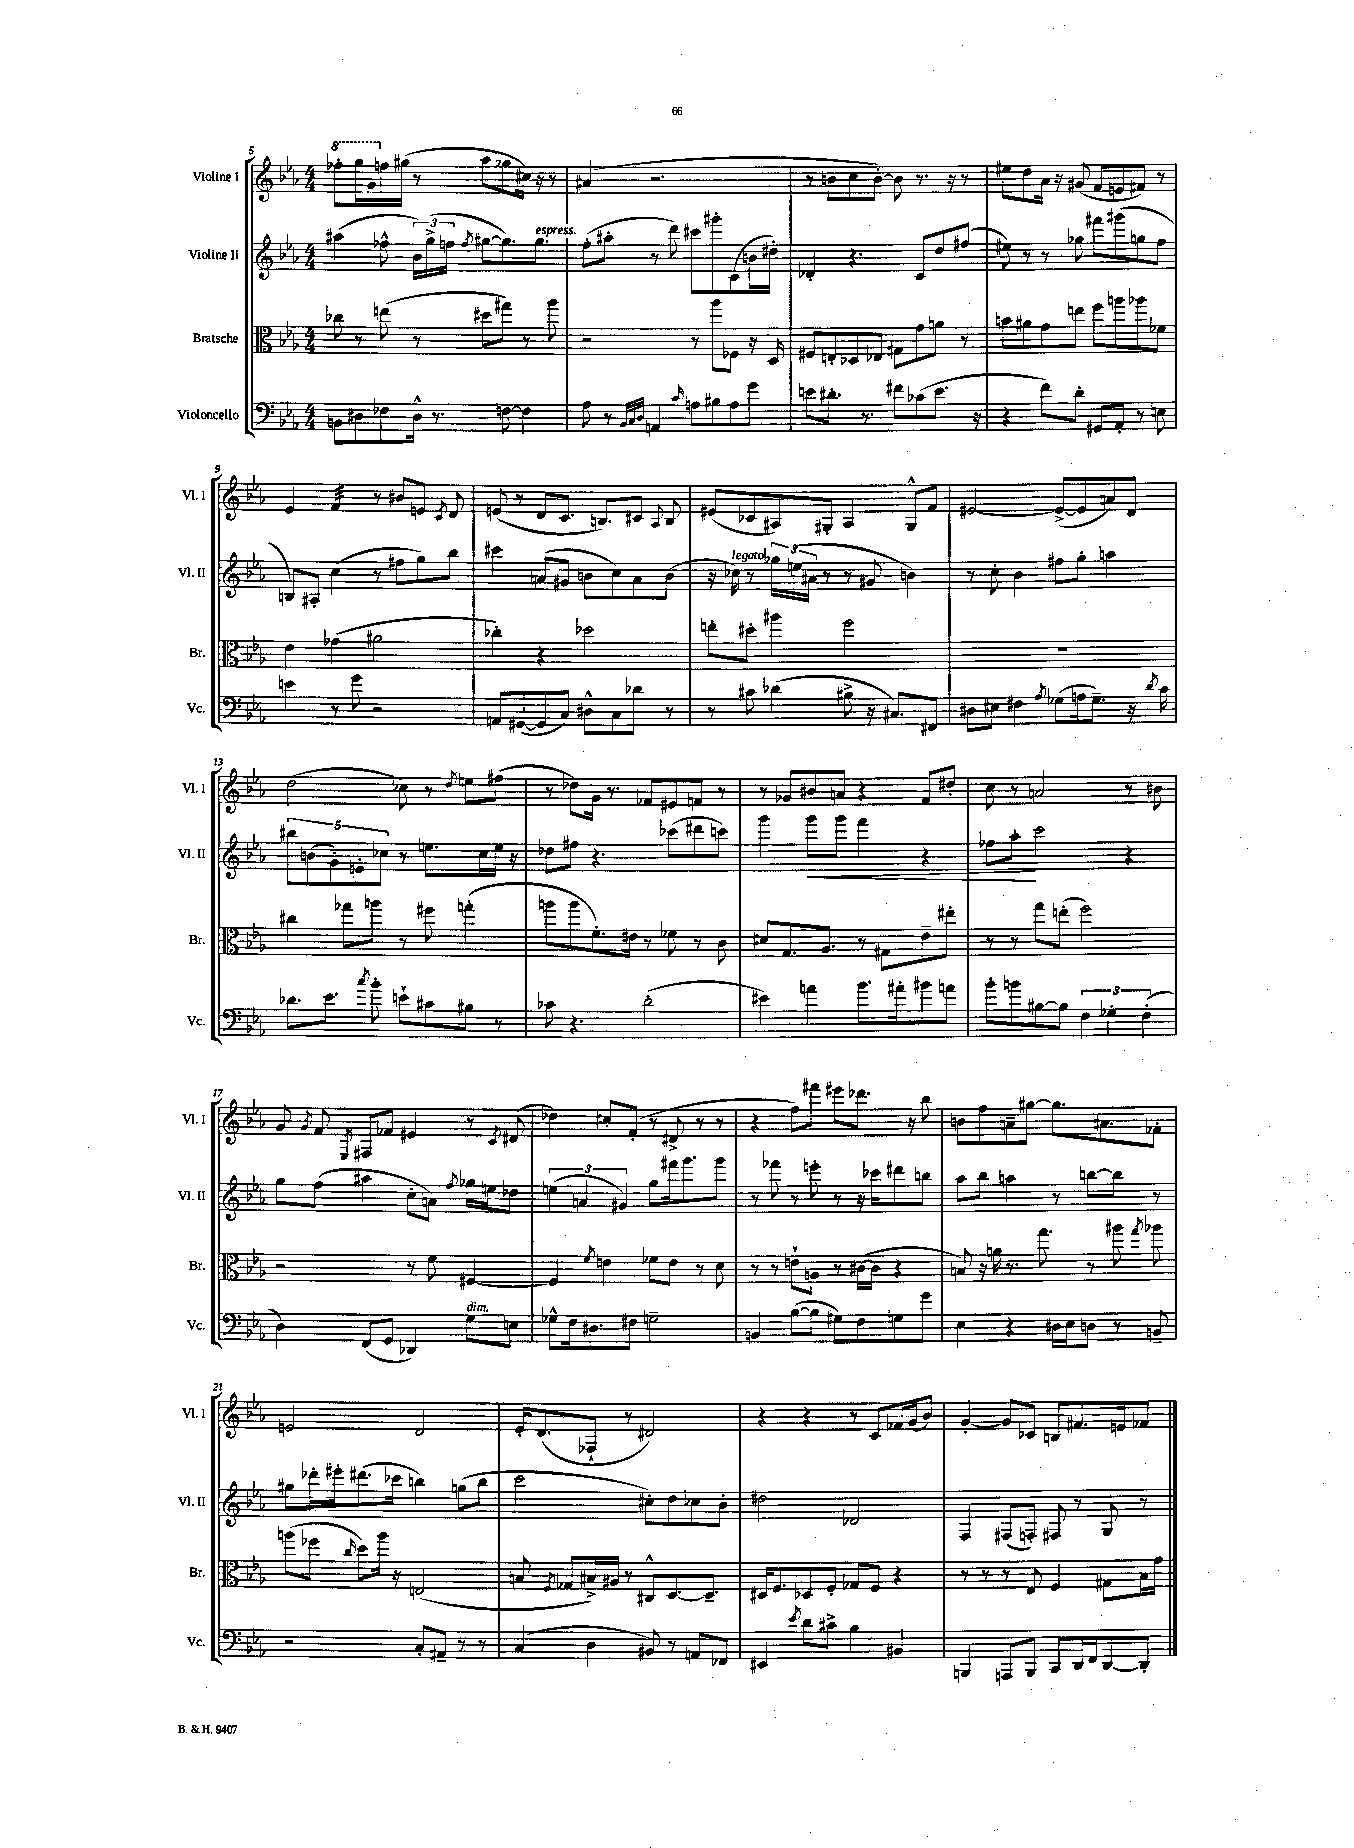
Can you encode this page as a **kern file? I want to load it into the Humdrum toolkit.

**kern	**kern	**kern	**kern
*staff4	*staff3	*staff2	*staff1
*clefF4	*clefC3	*clefG2	*clefG2
*k[b-e-a-]	*k[b-e-a-]	*k[b-e-a-]	*k[b-e-a-]
*M4/4	*M4/4	*M4/4	*M4/4
8BB	8cc-	(4aa#	8fff-'
8D#	8r	.	16ggg
.	.	.	16gg
8F-	(8ee	8ff-^^	16ff
.	.	.	(16gg#
16D#^^	8r	24b-)	8r
.	.	(24gg^	.
8.r	.	.	.
.	.	24ff	.
.	.	8qff	.
.	8dd#	[8gg#	8aa-
[8F	8gg#)	8.gg#])	8gg-
4F]	8r	.	16cc#)
.	.	8.gg#	16r
.	8aa-	.	8r
=	=	=	=
8A-	2r	(8ff'	(4a#
8r	.	8aa#'	.
32qqBB-	.	.	.
32qqC	.	.	.
32qqD	.	.	.
4AA	.	8r	2.r
.	.	8ddd)	.
16qqc	.	.	.
8A	8r	8ccc#	.
8B#	8aa-	8ggg#'	.
8A	8F-	(8c	.
8g	16r	16b	.
.	16D	16dd#')	.
=	=	=	=
8e	8F#	4d-'	8r
8.d#'	8E'	.	8b
.	8D-	4.r	8cc
8.r	.	.	.
.	8E-	.	[8b')
8f#	8G#	.	8b]
(8c-	8g	8c	8.r
8.e	8a	8dd	.
.	.	.	16r
.	8r	(8ff#	8r
16r	.	.	.
=	=	=	=
4r	8b	8ee#)	8ee#
.	8a#	8r	8dd
8f)	8g	8r	16a-
.	.	.	16r
8d'	8ee	8gg-	(8g#
8GG#	8ff	8fff#	8f
8AA-'	8aa	(8ggg#	8e
8r	8aa-	8gg	8f#)
8E	8f-	8ff	8r
=	=	=	=
4e	4e-	8B)	4e-
.	.	8A#'	.
8r	(4g-	(4cc	4f
8g	.	.	.
2r	2a#	8r	8r
.	.	8ff#	8b#
.	.	8gg)	8e
.	.	.	8qc
.	.	8bb-	8d
=	=	=	=
8AA	4cc-')	4ccc#	(8e
([8GG#	.	.	8r
8GG#]	4r	(8a	8d
8C)	.	8g#	8.c
8D#^^	2dd-	8b	.
.	.	.	8.B)
8C	.	8cc)	.
8d-	.	8a	8c#
.	.	.	8qqA-
8r	.	(8b	8B
=	=	=	=
8r	8ee'	16r	(8e#
.	.	16cc-)	.
8c#	8dd#'	8r	8c-
(4d-	4aa#	24gg-	8A#)
.	.	(24ee	.
.	.	24a#	.
.	.	8r	8G#'
8B#^	2ff	8r	4A#
16r	.	8g#	.
8.C#)	.	.	.
.	.	4b)	8G#^^
8FF#	.	.	8f
=	=	=	=
8D#	1r	8r	[2e#
8E#	.	8cc'	.
4F#	.	4b-	.
8qA-	.	.	.
(8G-	.	8ff#	(8e#^_
16A	.	8gg'	8e#]
8.G-~)	.	.	.
.	.	4aa	8a)
16r	.	.	8d
8qd	.	.	.
16c	.	.	.
=	=	=	=
8.d-	4cc#	10bb#	(2dd
.	.	(10b	.
8.e-	.	.	.
.	.	10g')	.
.	8gg-	.	.
.	.	10e'	.
8qcc	.	.	.
8b-'	8aa	.	.
.	.	10cc-	.
8e`	8r	8r	8cc-)
8c#	8ff#	8.ee	8r
.	.	.	8qdd
8B#	(4gg'	.	8ee
.	.	16cc-	.
8r	.	16ee	(8ff#
.	.	16r	.
=	=	=	=
8c-	8aa	8dd-	8r
4.r	8aa	8ff#	8dd-)
.	8.f')	4.r	16g
.	.	.	8.r
.	16e#	.	.
(2d'	8r	.	8f-
.	8f-	(8ccc-	8e#
.	8r	8ddd#	8f
.	8c	8ccc)	8r
=	=	=	=
4e#)	8d#	4ggg	8r
.	8.G	.	8g-
4a	.	8ggg	8b#
.	8.A-	.	.
.	.	8ggg	8a
8.b-	8r	4fff	4r
.	8G#	.	.
16a#'	.	.	.
8b#	8e-~	4r	8f
8a	8ee#'	.	8dd#'
=	=	=	=
8b-'	8r	8ff-	8cc
8b	8r	8aa-'	8r
[8B#	8gg	2ccc	2a
8B#]	(8ee'	.	.
6F	2ff)	.	.
6G-'	.	.	.
.	.	4r	8r
(6F'	.	.	.
.	.	.	8b#
=	=	=	=
4D)	2r	8gg	8g
.	.	.	8qg
.	.	(8ff	8f
.	.	.	8qE-
(8FF	.	4aa#	8F#
8GG	.	.	8f-
4DD-)	8r	8cc'	4e#
.	8f	8a)	.
.	.	8qff	.
8G	[4F#	16gg-	8r
.	.	16ee	.
.	.	.	8qc
8E	.	8dd-	(8d#
=	=	=	=
8G-^^	4F#]	(6ee	4dd-)
16F	.	.	.
.	.	6a	.
8.D#	.	.	.
.	8qf	.	.
.	4e	.	8cc#'
.	.	6g#)	.
8F#	.	.	(8f'
2G~	8f-	8gg	8r
.	8e	16fff#	8d#^
.	.	8.ggg	.
.	8r	.	8r
.	8d	8ggg	8r
=	=	=	=
4BB	8r	8r	4r
.	8r	8fff-	.
([8B-	8e`	8r	8ff)
8B-]	8A	8eee'	8fff#
8G#)	8r	8r	8eee#
8F	([16c#	16r	8.ddd-
.	16c#]	16ccc-	.
8G	4r	8ddd#	.
.	.	.	16r
8g	.	8bb	8bb-
=	=	=	=
4E-	8B)	8aa-	8b
.	16r	8bb-	8ff
.	16a	.	.
4r	8.r	4aa	8a~
.	.	.	[8gg#
.	8.gg	.	.
16D#	.	8r	8.gg#]
16E-	.	.	.
8D	8r	[8bb	.
.	.	.	8.a#
8r	8aa#	8bb]	.
.	8qgg	.	.
8BB~	8aa-	8r	8f-'
=	=	=	=
2r	(8aa	8gg#	2e
.	8ff-	16ddd-'	.
.	.	16eee#'	.
.	16qqcc	.	.
.	8dd)	(8.ddd#	.
.	16aa	.	.
.	16r	16ccc-	.
8C'	(2E	4bb)	2d
8AA#~	.	.	.
8r	.	(8gg	.
8r	.	8bb	.
=	=	=	=
(4C	8B	2ccc	16e-'
.	.	.	(8.d
.	8qF	.	.
.	8G-	.	.
4D	16B#^)	.	8F-`
.	16A#	.	.
.	8r	.	8r
8BB#)	8C#^^	8cc#')	2d#)
8r	[8.D	8dd	.
8AA	.	8cc-	.
.	8.D~]	.	.
8FF-	.	8b-'	.
=	=	=	=
4EE#	16D#	2dd#	4r
.	8.F	.	.
8qe-	.	.	.
8d	8D-	.	4r
8c#^	8F'	.	.
4B-	8G-	2d-	8r
.	8F	.	8c
4BB#	4r	.	16f-
.	.	.	(16g
.	.	.	8b-)
=	=	=	=
4BBB	8r	4F	[4g'
.	8r	.	.
8AAA	8r	(8F#	8g]
8BBB	8E-	8F')	8c-
8CC	4F	8F#	8B
16DD	.	8r	8.f#
16FF	.	.	.
[8DD	8G#	8G	.
.	.	.	16e
8DD']	16B-	8r	8f-
.	16g	.	.
==	==	==	==
*-	*-	*-	*-
